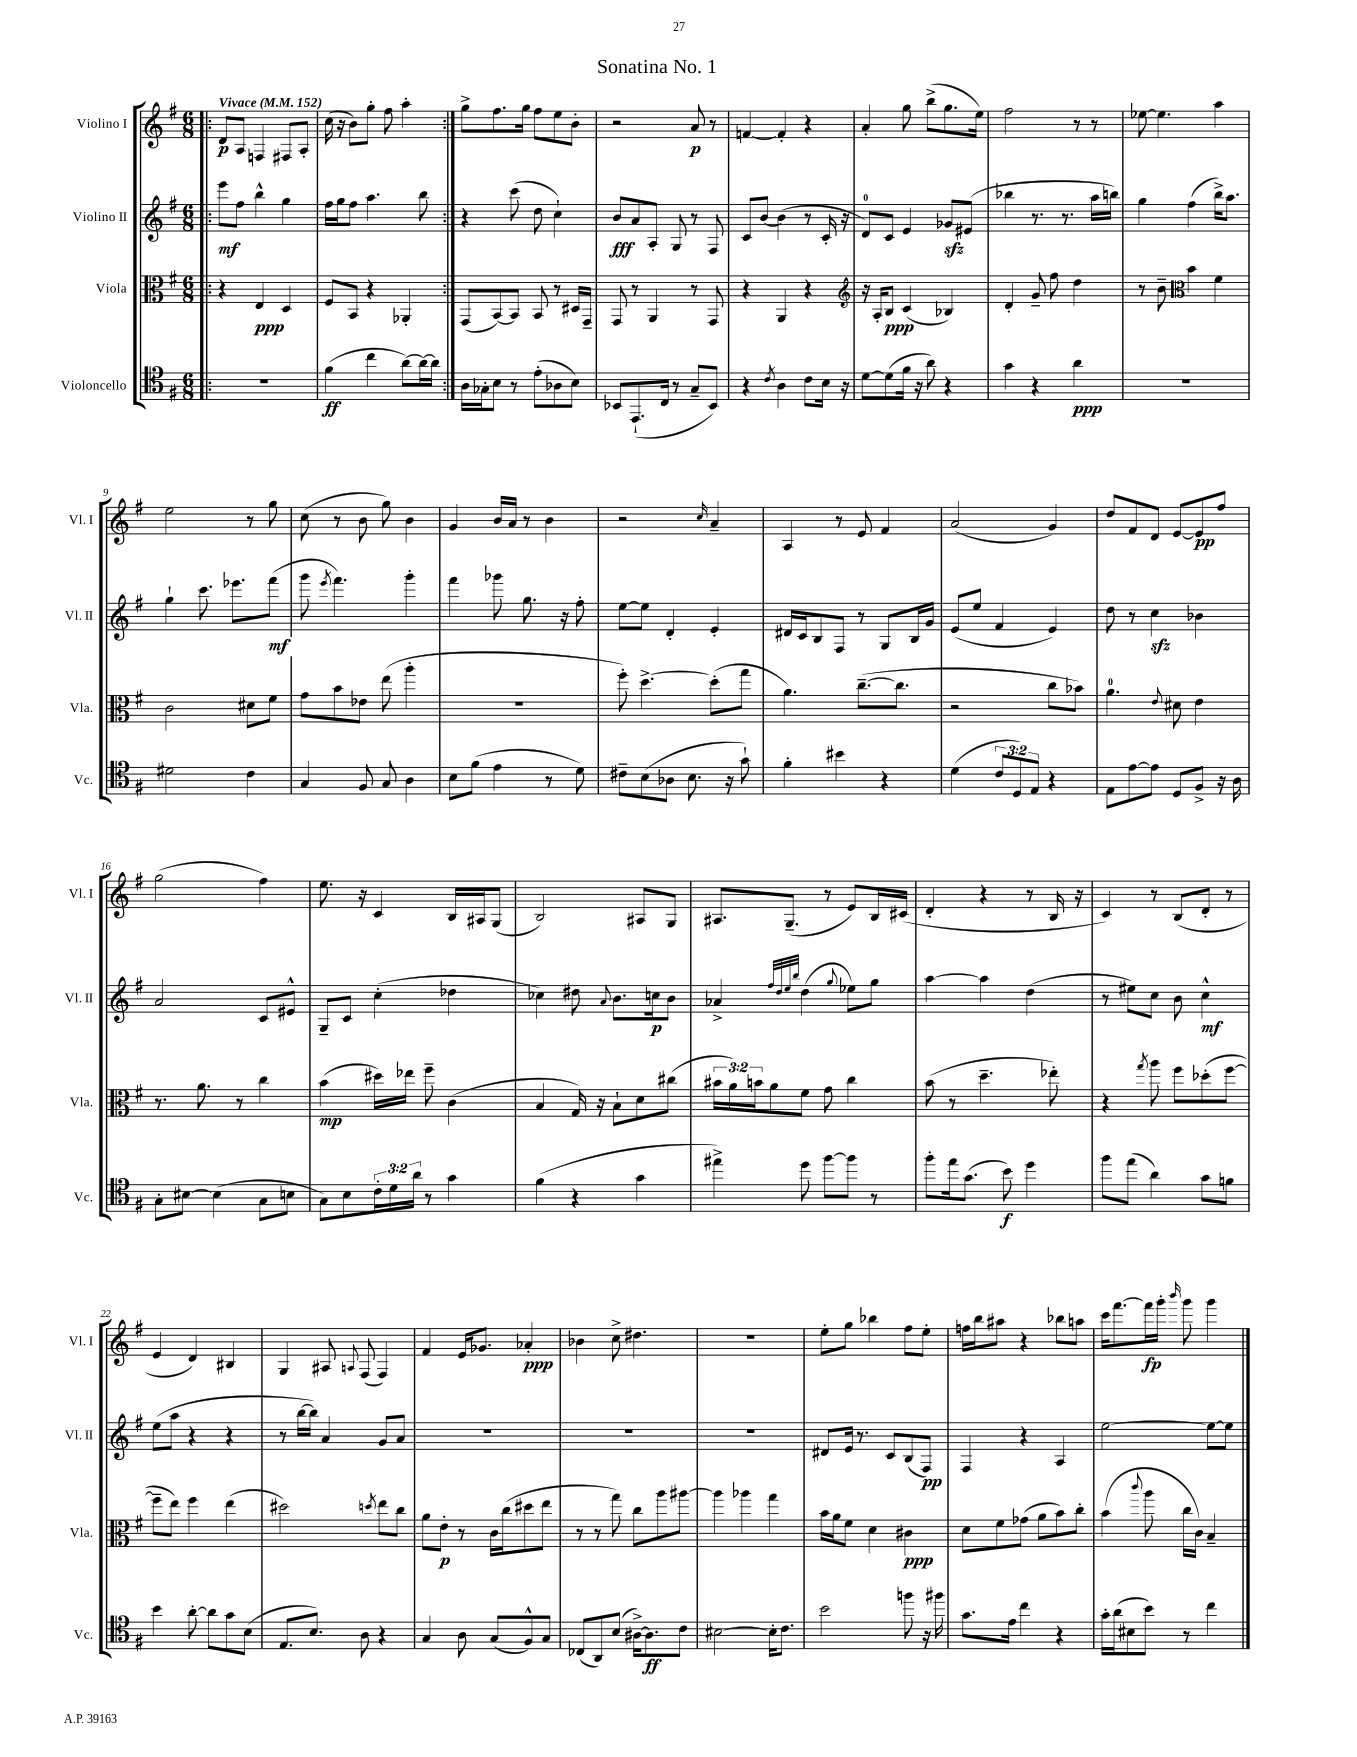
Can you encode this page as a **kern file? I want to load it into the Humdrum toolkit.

**kern	**dynam	**kern	**dynam	**kern	**dynam	**kern	**dynam
*part4	*part4	*part3	*part3	*part2	*part2	*part1	*part1
*staff4	*staff4	*staff3	*staff3	*staff2	*staff2	*staff1	*staff1
*I"Violoncello	*	*I"Viola	*	*I"Violino II	*	*I"Violino I	*
*I'Vc.	*	*I'Vla.	*	*I'Vl. II	*	*I'Vl. I	*
*clefC4	*	*clefC3	*	*clefG2	*	*clefG2	*
*k[f#]	*	*k[f#]	*	*k[f#]	*	*k[f#]	*
*M6/8	*	*M6/8	*	*M6/8	*	*M6/8	*
*MM152	*	*MM152	*	*MM152	*	*MM152	*
=1!|:	=1!|:	=1!|:	=1!|:	=1!|:	=1!|:	=1!|:	=1!|:
!	!	!	!	!	!	!LO:TX:a:B:t=Vivace	!
2.r	.	4r	.	8eee\L	mf	8d/L	p
.	.	.	.	8ff#\J	.	8A/J	.
.	.	4E/	ppp	4bb^^\	.	4Fn/	.
.	.	4D/	.	4gg\	.	8F#X/L	.
.	.	.	.	.	.	8A'/J	.
=2	=2	=2	=2	=2	=2	=2	=2
(4f#\	ff	8F#/L	.	16ff#\LL	.	(16cc\	.
.	.	.	.	16gg\J	.	16r	.
.	.	8BB/J	.	8ff#\J	.	8b\L)	.
4cc\	.	4r	.	4.aa\	.	8gg'\J	.
.	.	.	.	.	.	8ff#\	.
[8a\L)	.	4AA-X'/	.	.	.	4aa'\	.
16a\L_	.	.	.	8bb\	.	.	.
16a\JJ]	.	.	.	.	.	.	.
=3:|!	=3:|!	=3:|!	=3:|!	=3:|!	=3:|!	=3:|!	=3:|!
16A\LL	.	(8GG/L	.	4r	.	8gg^\L	.
16G-X'\J	.	.	.	.	.	.	.
8B\J	.	[8BB/)	.	.	.	8.ff#\	.
8r	.	8BB/J]	.	(8ccc\	.	.	.
.	.	.	.	.	.	16gg\Jk	.
(8e'\L	.	8BB/	.	8dd\	.	8ff#\L	.
8A-X\	.	8r	.	4cc`\)	.	8ee\	.
8B\J)	.	16D#X/LL	.	.	.	8b'\J	.
.	.	16GG~/JJ	.	.	.	.	.
=4	=4	=4	=4	=4	=4	=4	=4
8BB-X/L	.	8GG/	.	8b/L	fff	2r	.
(8.EE`/	.	8r	.	8a/	.	.	.
.	.	4AA/	.	8A'/J	.	.	.
16C/Jk	.	.	.	.	.	.	.
8r	.	.	.	8G/	.	.	.
8G~/L	.	8r	.	8r	.	8a/	p
8BB-/J)	.	8GG/	.	8F#/	.	8r	.
=5	=5	=5	=5	=5	=5	=5	=5
4r	.	4r	.	8c/L	.	[4fn/	.
.	.	.	.	[8b/J	.	.	.
8qc/	.	.	.	.	.	.	.
4A\	.	4AA/	.	(4b\]	.	4f'/]	.
8c\L	.	4r	.	8r	.	4r	.
16B\Jk	.	.	.	16c'/	.	.	.
16r	.	.	.	16r	.	.	.
=6	=6	=6	=6	=6	=6	=6	=6
*	*	*clefG2	*	*	*	*	*
[8d\L	.	16r	.	8d/L)	.	4a'/	.
.	.	16A'/KL	.	.	.	.	.
(8d\]	.	8B/J	ppp	8c/J	.	.	.
16f#\Jk	.	(4c/	.	4e/	.	8gg\	.
16r	.	.	.	.	.	.	.
8a\)	.	.	.	.	.	(8bb^\L	.
4r	.	4B-X/)	.	8g-Xzz/L	.	8.gg\	.
.	.	.	.	(8e#X/J	.	.	.
.	.	.	.	.	.	16ee\Jk)	.
=7	=7	=7	=7	=7	=7	=7	=7
4g\	.	4d'/	.	4bb-X\	.	2ff#\	.
4r	.	8g~/	.	8.r	.	.	.
.	.	8ff#\	.	.	.	.	.
.	.	.	.	8.r	.	.	.
4a\	ppp	4dd\	.	.	.	8r	.
.	.	.	.	16aa\LL	.	8r	.
.	.	.	.	16bbn\JJ)	.	.	.
=8	=8	=8	=8	=8	=8	=8	=8
2.r	.	8r	.	4gg\	.	[8ee-X\	.
.	.	8b~\	.	.	.	4.ee-\]	.
*	*	*clefC3	*	*	*	*	*
.	.	4b\	.	(4ff#\	.	.	.
.	.	4f#\	.	16bb^\KL)	.	4aa\	.
.	.	.	.	8.aa\J	.	.	.
!!LO:LB:g=z
=9	=9	=9	=9	=9	=9	=9	=9
2d#X\	.	2c\	.	4gg`\	.	2ee\	.
.	.	.	.	8.ccc\	.	.	.
.	.	.	.	8.eee-X\L	.	.	.
4c\	.	8d#X\L	.	.	.	8r	.
.	.	8f#\J	.	(8fff#\J	mf	8gg\	.
=10	=10	=10	=10	=10	=10	=10	=10
4G/	.	8g\L	.	8ggg\	.	(8cc\	.
.	.	.	.	8qeee/	.	.	.
.	.	8b\	.	4.fff#\)	.	8r	.
8F#/	.	8e-X\J	.	.	.	8b\	.
8G/	.	(8ee\	.	.	.	8gg\)	.
4A\	.	4aa'\	.	4ggg'\	.	4b\	.
=11	=11	=11	=11	=11	=11	=11	=11
8B\L	.	2.r	.	4fff#\	.	4g/	.
(8f#\J	.	.	.	.	.	.	.
4e\	.	.	.	8ggg-X\	.	16b/LL	.
.	.	.	.	.	.	16a/JJ	.
.	.	.	.	8.gg\	.	8r	.
8r	.	.	.	.	.	4b\	.
.	.	.	.	16r	.	.	.
8d\)	.	.	.	8ff#'\	.	.	.
=12	=12	=12	=12	=12	=12	=12	=12
8c#X~\L	.	8ff#'\)	.	[8ee\L	.	2r	.
(8B\	.	[4.dd^\	.	8ee\J]	.	.	.
8A-X\J	.	.	.	4d'/	.	.	.
8.B\	.	.	.	.	.	.	.
.	.	.	.	.	.	16qqcc/	.
.	.	(8dd'\L]	.	4e'/	.	4a~/	.
16r	.	.	.	.	.	.	.
8g`\)	.	8gg\J	.	.	.	.	.
=13	=13	=13	=13	=13	=13	=13	=13
4f#'\	.	4.a\)	.	16d#X/LL	.	4A/	.
.	.	.	.	16c/J	.	.	.
.	.	.	.	8B/	.	.	.
4b#X\	.	.	.	8F#/J	.	8r	.
.	.	([8.cc~\L	.	8r	.	8e/	.
4r	.	.	.	8G/L	.	4f#/	.
.	.	8.cc\J]	.	.	.	.	.
.	.	.	.	16B/L	.	.	.
.	.	.	.	16g/JJ	.	.	.
=14	=14	=14	=14	=14	=14	=14	=14
(4d\	.	2r	.	(8e/L	.	(2a/	.
.	.	.	.	8ee/J	.	.	.
12c/L	.	.	.	4f#/	.	.	.
12D/)	.	.	.	.	.	.	.
12E/J	.	.	.	.	.	.	.
4r	.	8cc\L	.	4e/)	.	4g/)	.
.	.	8b-X\J)	.	.	.	.	.
=15	=15	=15	=15	=15	=15	=15	=15
8E\L	.	4.a\	.	8dd\	.	8dd/L	.
[8e\	.	.	.	8r	.	8f#/	.
8e\J]	.	.	.	4cczz\	.	8d/J	.
.	.	8qqe/	.	.	.	.	.
8D/L	.	8d#X\	.	.	.	[8e/L	.
8F#^/J	.	4e\	.	4b-X\	.	8e/]	pp
16r	.	.	.	.	.	8ff#/J	.
16A\	.	.	.	.	.	.	.
!!LO:LB:g=z
=16	=16	=16	=16	=16	=16	=16	=16
8G'\L	.	8.r	.	2a/	.	(2gg\	.
[8B#X\J	.	.	.	.	.	.	.
.	.	8.a\	.	.	.	.	.
(4B#\]	.	.	.	.	.	.	.
.	.	8r	.	.	.	.	.
8G\L	.	4cc\	.	8c/L	.	4ff#\)	.
8Bn\J	.	.	.	8e#X^^/J	.	.	.
=17	=17	=17	=17	=17	=17	=17	=17
8G\L)	.	(4b\	mp	8G~/L	.	8.ee\	.
8B\	.	.	.	8c/J	.	.	.
.	.	.	.	.	.	16r	.
24c'\L	.	16dd#X\LL)	.	(4cc'\	.	4c/	.
24d\	.	.	.	.	.	.	.
.	.	16ee-X\JJ	.	.	.	.	.
24a\JJ	.	.	.	.	.	.	.
8r	.	8ff#~\	.	.	.	.	.
4g\	.	(4c\	.	4dd-X\	.	16B/LL	.
.	.	.	.	.	.	16A#X/J	.
.	.	.	.	.	.	(8G/J	.
=18	=18	=18	=18	=18	=18	=18	=18
(4f#\	.	4B/	.	4cc-X\)	.	2B/)	.
4r	.	16G/)	.	8dd#X\	.	.	.
.	.	16r	.	.	.	.	.
.	.	.	.	8qqa/	.	.	.
.	.	8B`\L	.	8.b\L	.	.	.
4g\	.	8d\	.	.	.	8A#X/L	.
.	.	.	.	16ccn\k	p	.	.
.	.	(8cc#X\J	.	8b\J	.	8G/J	.
=19	=19	=19	=19	=19	=19	=19	=19
4ee#X^\)	.	24b#X\LL	.	4a-X^/	.	8.A#X/L	.
.	.	24a\)	.	.	.	.	.
.	.	24bn\J	.	.	.	.	.
.	.	8a\	.	.	.	.	.
.	.	.	.	.	.	(8.G~/J	.
.	.	.	.	32qqff#/LLL	.	.	.
.	.	.	.	32qqdd/	.	.	.
.	.	.	.	32qqee/	.	.	.
.	.	.	.	32qqbb/JJJ	.	.	.
8dd\	.	8f#\J	.	(4dd\	.	.	.
[8ff#\L	.	8g\	.	.	.	8r	.
.	.	.	.	8qqgg/	.	.	.
8ff#\J]	.	4cc\	.	8ee-X\L)	.	8e/L)	.
8r	.	.	.	8gg\J	.	16B/L	.
.	.	.	.	.	.	(16c#X/JJ	.
=20	=20	=20	=20	=20	=20	=20	=20
8ff#'\L	.	(8b\	.	[4aa\	.	4d'/	.
16ee\k	.	8r	.	.	.	.	.
(8.g\J	.	.	.	.	.	.	.
.	.	4.dd~\	.	4aa\]	.	4r	.
8b\)	f	.	.	.	.	.	.
4dd\	.	.	.	(4dd\	.	8r	.
.	.	8ee-X'\)	.	.	.	16B/	.
.	.	.	.	.	.	16r	.
=21	=21	=21	=21	=21	=21	=21	=21
8ff#\L	.	4r	.	8r	.	4c/)	.
(8ee\J	.	.	.	8ee#X\L)	.	.	.
.	.	8qgg/	.	.	.	.	.
4a\)	.	8aa\	.	8cc\J	.	8r	.
.	.	8ff#\L	.	8b\	.	(8B/L	.
8g\L	.	(8dd-X'\	.	4cc^^\	mf	8d'/J	.
8fn\J	.	[8ff#\J	.	.	.	8r	.
!!LO:LB:g=z
=22	=22	=22	=22	=22	=22	=22	=22
4b\	.	8ff#~\L]	.	(8ee\L	.	4e/	.
.	.	8ee\J)	.	8aa\J	.	.	.
[8a'\	.	4ff#\	.	4r	.	4d/)	.
8a\L]	.	.	.	.	.	.	.
8g\	.	(4ee\	.	4r	.	4B#X/	.
(8B\J	.	.	.	.	.	.	.
=23	=23	=23	=23	=23	=23	=23	=23
8.E/L	.	2dd#X\)	.	8r	.	4G/	.
.	.	.	.	[16bb\LL	.	.	.
8.B/J)	.	.	.	16bb\JJ])	.	.	.
.	.	.	.	4a/	.	8A#X/	.
.	.	.	.	.	.	8qqAn/	.
8A\	.	.	.	.	.	(8F#/	.
.	.	8qddn/	.	.	.	.	.
4r	.	8ee\L	.	8g/L	.	4F#/)	.
.	.	8cc\J	.	8a/J	.	.	.
=24	=24	=24	=24	=24	=24	=24	=24
4G/	.	8a\L	.	2.r	.	4f#/	.
.	.	8e'\J	p	.	.	.	.
8A\	.	8r	.	.	.	16e/KL	.
.	.	.	.	.	.	8.g-X/J	.
(8G/L	.	16c\LL	.	.	.	.	.
.	.	(16cc\J	.	.	.	.	.
8F#^^/)	.	8dd#X\	.	.	.	4a-X'/	ppp
8G/J	.	8ee\J	.	.	.	.	.
=25	=25	=25	=25	=25	=25	=25	=25
(8C-X/L	.	8r	.	2.r	.	4b-X\	.
8AA/)	.	8r	.	.	.	.	.
(8B/J	.	8gg\)	.	.	.	8cc^\	.
[16A#X^\KL)	.	8cc\L	.	.	.	4.dd#X\	.
8.A#\]	ff	.	.	.	.	.	.
.	.	8aa\	.	.	.	.	.
8c\J	.	[8aa#X\J	.	.	.	.	.
=26	=26	=26	=26	=26	=26	=26	=26
[2B#X\	.	4aa#\]	.	2.r	.	2.r	.
.	.	4aa-X\	.	.	.	.	.
16B#'\KL]	.	4gg\	.	.	.	.	.
8.c\J	.	.	.	.	.	.	.
=27	=27	=27	=27	=27	=27	=27	=27
2b\	.	16b\LL	.	8d#X/L	.	8ee'\L	.
.	.	16a\J	.	.	.	.	.
.	.	8f#\J	.	16e/Jk	.	8gg\J	.
.	.	.	.	8.r	.	.	.
.	.	4d\	.	.	.	4bb-X\	.
.	.	.	.	8c/L	.	.	.
8ffn\	.	4c#X\	ppp	(8B/	.	8ff#\L	.
16r	.	.	.	8F#/J)	pp	8ee'\J	.
16ff#X\	.	.	.	.	.	.	.
=28	=28	=28	=28	=28	=28	=28	=28
8.g\L	.	8d\L	.	4F#/	.	16ffn\LL	.
.	.	.	.	.	.	16bb\J	.
.	.	8f#\	.	.	.	8aa#X\J	.
16e\Jk	.	.	.	.	.	.	.
4cc\	.	(8g-X\J	.	4r	.	4r	.
.	.	8a\L	.	.	.	.	.
4r	.	8b\)	.	4A/	.	8bb-X\L	.
.	.	8cc'\J	.	.	.	8aan\J	.
=29	=29	=29	=29	=29	=29	=29	=29
16g'\LL	.	(4b\	.	[2ee\	.	16ccc\KL	.
(16a\J	.	.	.	.	.	[8.fff#\	.
8B#X\	.	.	.	.	.	.	.
.	.	8qqccc/	.	.	.	.	.
8b\J)	.	8aa\	.	.	.	16fff#\L]	fp
.	.	.	.	.	.	16ggg'\JJ	.
.	.	.	.	.	.	16qqbbb/	.
8r	.	16cc\LL	.	.	.	8ggg\	.
.	.	16c\JJ)	.	.	.	.	.
4cc\	.	4B~/	.	8ee\L_	.	4ggg\	.
.	.	.	.	8ee\J]	.	.	.
==	==	==	==	==	==	==	==
*-	*-	*-	*-	*-	*-	*-	*-
